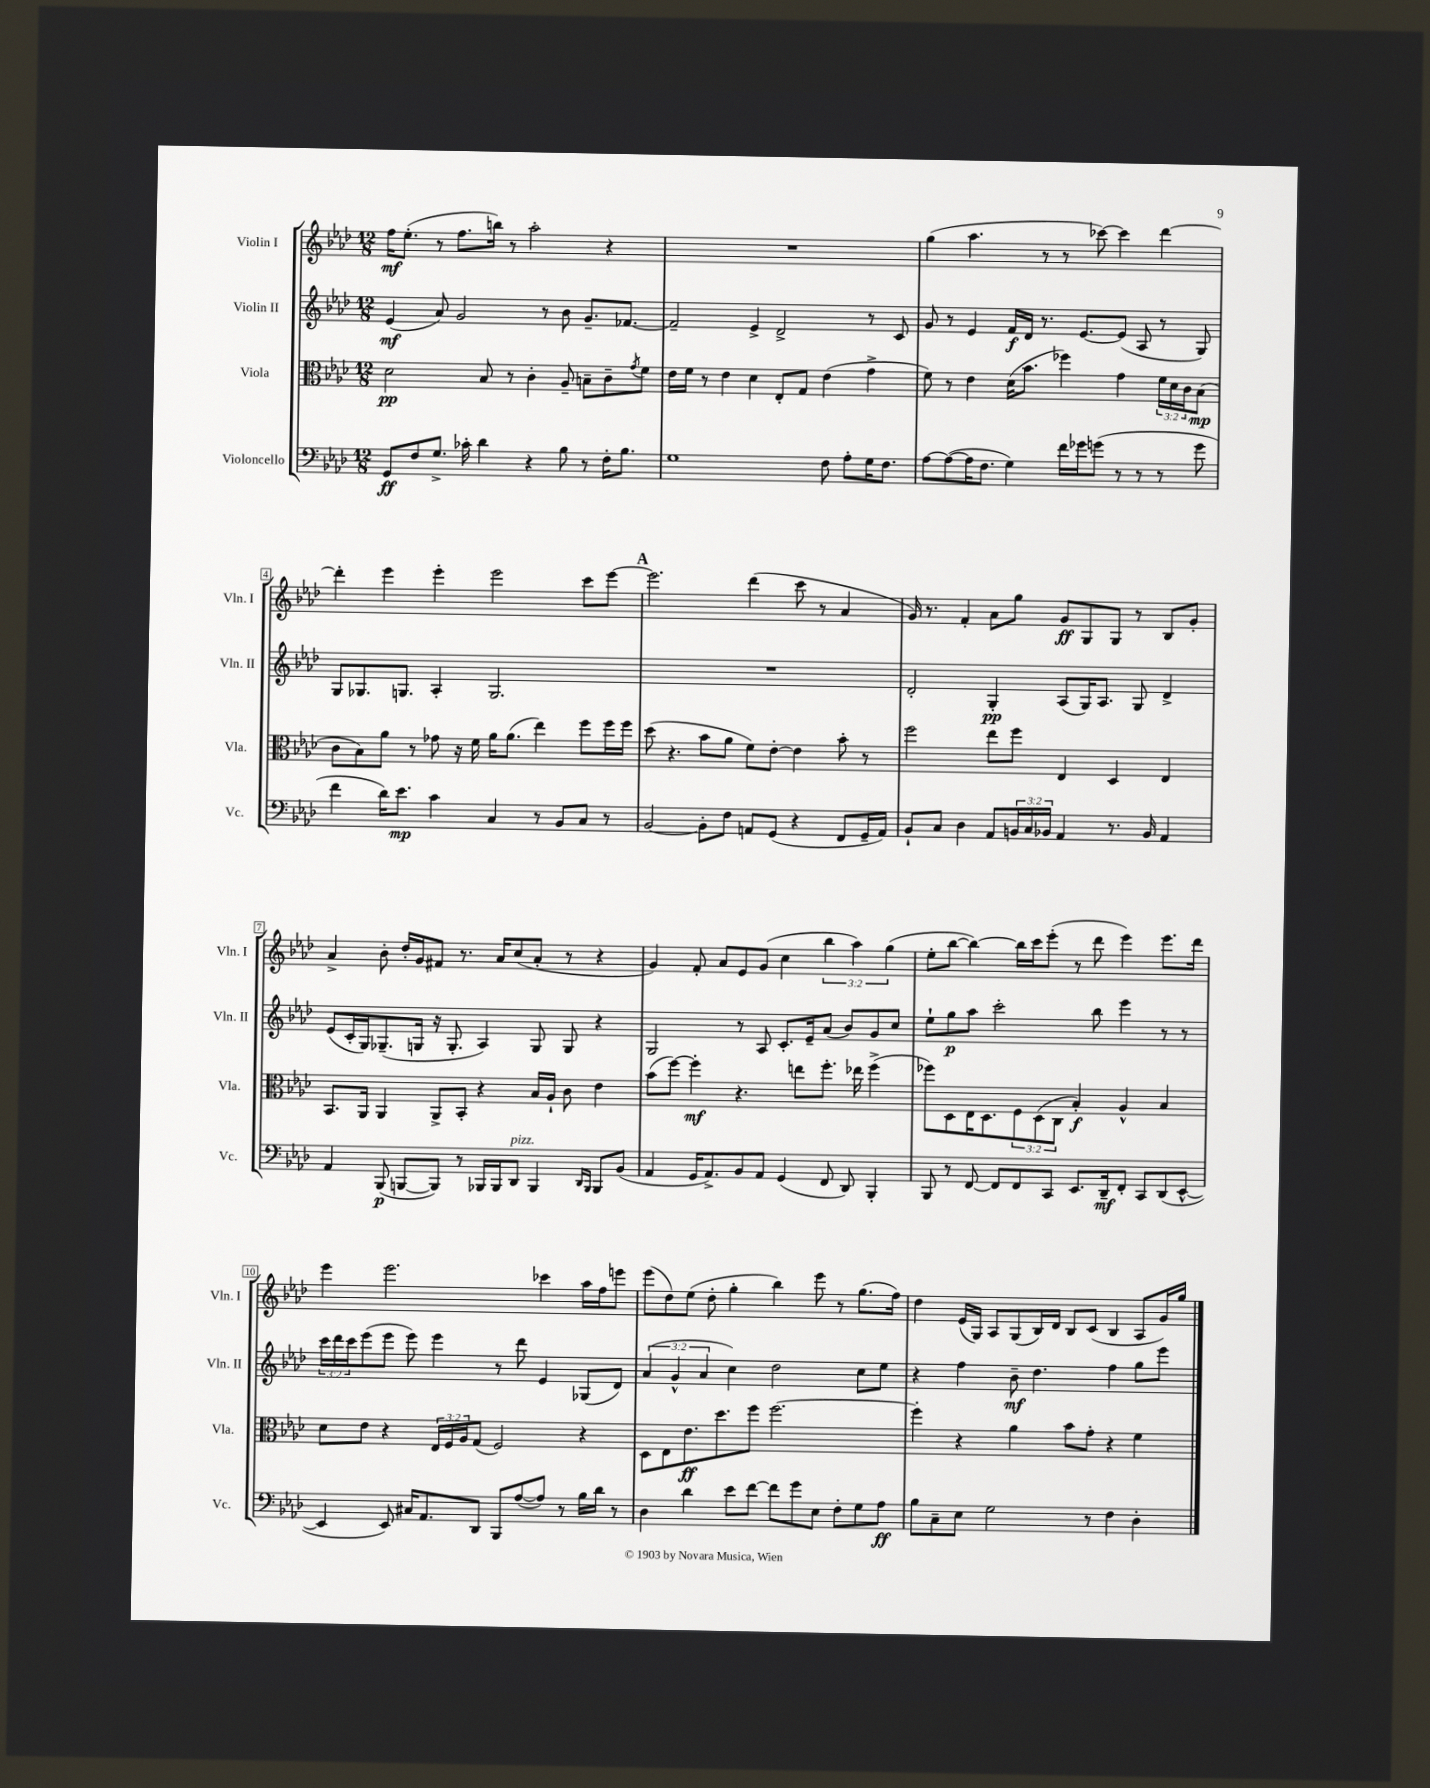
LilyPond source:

<<
\new StaffGroup <<
\new Staff = "s0" \with { instrumentName = "Violin I" shortInstrumentName = "Vln. I" } {
    \clef treble \key aes \major \numericTimeSignature \time 12/8 \override Staff.TupletNumber.text = #tuplet-number::calc-fraction-text
    f''16\mf ees''8.-.( r8 f''8. b''16) r8 aes''2-. r4 |
    R1. |
    g''4( aes''4. r8 r8 ces'''8~) ces'''4 des'''4~ |
    des'''4-. ees'''4 ees'''4-. ees'''2 c'''8 ees'''8~ |
    \mark \markup { \bold "A" } ees'''2. des'''4( c'''8 r8 aes'4 |
    g'16) r8. f'4-. aes'8 g''8 g'8\ff g8 g8 r8 bes8 g'8-. |
    aes'4-> bes'8-. des''16-. g'16 fis'8 r8. aes'16 c''8( aes'8-. r8 r4 |
    g'4) f'8-. aes'8 ees'8 g'8( c''4 \tuplet 3/2 { bes''4 aes''4) g''4( } |
    ees''8-. bes''8~ bes''4~) bes''16 c'''16 ees'''8-.( r8 des'''8 ees'''4) ees'''8. des'''16 |
    ees'''4 ees'''2. ces'''4 aes''16 f''16 e'''8 |
    ees'''8( des''8) ees''8( des''8-. g''4-. bes''4) ees'''8 r8 g''8.( f''16) |
    des''4 ees'16( g16) aes8 g8( bes16) des'16 bes8 c'8( bes4 aes8 g'16) g''16 \bar "|." |
}
\new Staff = "s1" \with { instrumentName = "Violin II" shortInstrumentName = "Vln. II" } {
    \clef treble \key aes \major \numericTimeSignature \time 12/8 \override Staff.TupletNumber.text = #tuplet-number::calc-fraction-text
    ees'4\mf( aes'8) g'2 r8 bes'8 g'8.-- fes'8.~ |
    fes'2-- ees'4-> des'2-> r8 c'8 |
    g'8 r8 ees'4 f'16\f des'16 r8. ees'8.~ ees'8( aes8 r8 g8) |
    g8 ges8. g8. aes4-. g2. |
    \mark \markup { \bold "A" } R1. |
    des'2-. g4-.\pp aes8( g16) aes8. g8 des'4-> |
    ees'8( c'16-. g16) ges8.--( g16 r16 g8.-. aes4) g8 g8 r4 |
    g2 r8 aes8 c'8.-. ees'16-- aes'8( bes'8) g'8 c''8 |
    ees''8-! g''8\p aes''8 c'''2-. bes''8 ees'''4 r8 r8 |
    \tuplet 3/2 { c'''16 des'''16 c'''16 } ees'''8( ees'''8 ees'''8) ees'''4 r8 des'''8 ees'4 ges8( des'8) |
    \tuplet 3/2 { aes'4( g'4-^ aes'4 } c''4) des''2 c''8 ees''8 |
    r4 f''4 bes'8--\mf des''4. f''4 g''8 ees'''8 \bar "|." |
}
\new Staff = "s2" \with { instrumentName = "Viola" shortInstrumentName = "Vla." } {
    \clef alto \key aes \major \numericTimeSignature \time 12/8 \override Staff.TupletNumber.text = #tuplet-number::calc-fraction-text
    des'2\pp bes8 r8 c'4-. aes8-- b8-- c'8-- \acciaccatura { g'8 } f'8 |
    ees'16 f'16 r8 ees'4 des'4 ees8-. g8 ees'4( g'4-> |
    f'8) r8 ees'4 des'16( bes'8. fes''4) g'4 \tuplet 3/2 { f'16 des'16 c'16 } bes8\mp( |
    c'8 bes8) aes'8 r8 ges'8 r16 f'16 aes'16 aes'8.( ees''4) f''8 f''16 f''16 |
    \mark \markup { \bold "A" } des''8( r4. bes'8 aes'8 f'8) ees'8~-. ees'4 bes'8-. r8 |
    f''2 ees''8 f''8 ees4 des4 ees4 |
    bes,8. aes,16 aes,4 aes,8-> bes,8-. r4 bes16 aes16-! c'8 ees'4 |
    bes'8( f''8~) f''4-.\mf r4. e''8 f''8.-. ees''16 f''4->( |
    fes''8) des8 ees16 des8. \tuplet 3/2 { f8 des8( c8 } bes4-.\f) aes4-^ bes4 |
    des'8 ees'8 r4 \tuplet 3/2 { ees16 f16 aes16 } g8( f2) r4 |
    des8 ees8 ees'8.\ff des''8. f''8 f''2.~ |
    f''4-. r4 aes'4 bes'8 g'8-. r4 f'4 \bar "|." |
}
\new Staff = "s3" \with { instrumentName = "Violoncello" shortInstrumentName = "Vc." } {
    \clef bass \key aes \major \numericTimeSignature \time 12/8 \override Staff.TupletNumber.text = #tuplet-number::calc-fraction-text
    g,8\ff f8 g8.-> ces'16-. des'4 r4 bes8 r8 f16-. bes8. |
    g1 f8 aes8-. g16 f8. |
    aes8~ aes8~( aes16 f8. g4) f'16 ges'16 g'8( r8 r8 r8 g'8 |
    f'4 des'16) ees'8.\mp c'4 c4 r8 bes,8 c8 r8 |
    \mark \markup { \bold "A" } bes,2~ bes,8-. f8 a,8 g,8( r4 f,8 g,16-- a,16) |
    bes,8-! c8 des4 aes,8 \tuplet 3/2 { b,16 c16 bes,16 } aes,4 r8. bes,16 aes,4 |
    aes,4 bes,,8\p( b,,8~ b,,8) r8 bes,,16 bes,,16 des,8^\markup { \italic "pizz." } bes,,4 \grace { des,16 bes,,16 } bes,,8 bes,8( |
    aes,4 g,16 aes,8.->) bes,8 aes,8 g,4( f,8 des,8) bes,,4-. |
    bes,,8 r8 f,8~ f,8 f,8 c,8 ees,8. des,16--\mf f,8-. c,8 des,8( ees,8~-^ |
    ees,4 ees,8) cis16 aes,8. des,8 bes,,8 aes8~( aes8) r8 bes16 des'16 r8 |
    des4 des'4 ees'8 f'8~ f'8 g'8 ees8 f8-. g8 aes8\ff |
    bes8 c8-- ees8 g2 r8 f4 des4-. \bar "|." |
}
>>
>>
\layout { \context { \Score \override BarNumber.stencil = #(make-stencil-boxer 0.1 0.3 ly:text-interface::print) } }
